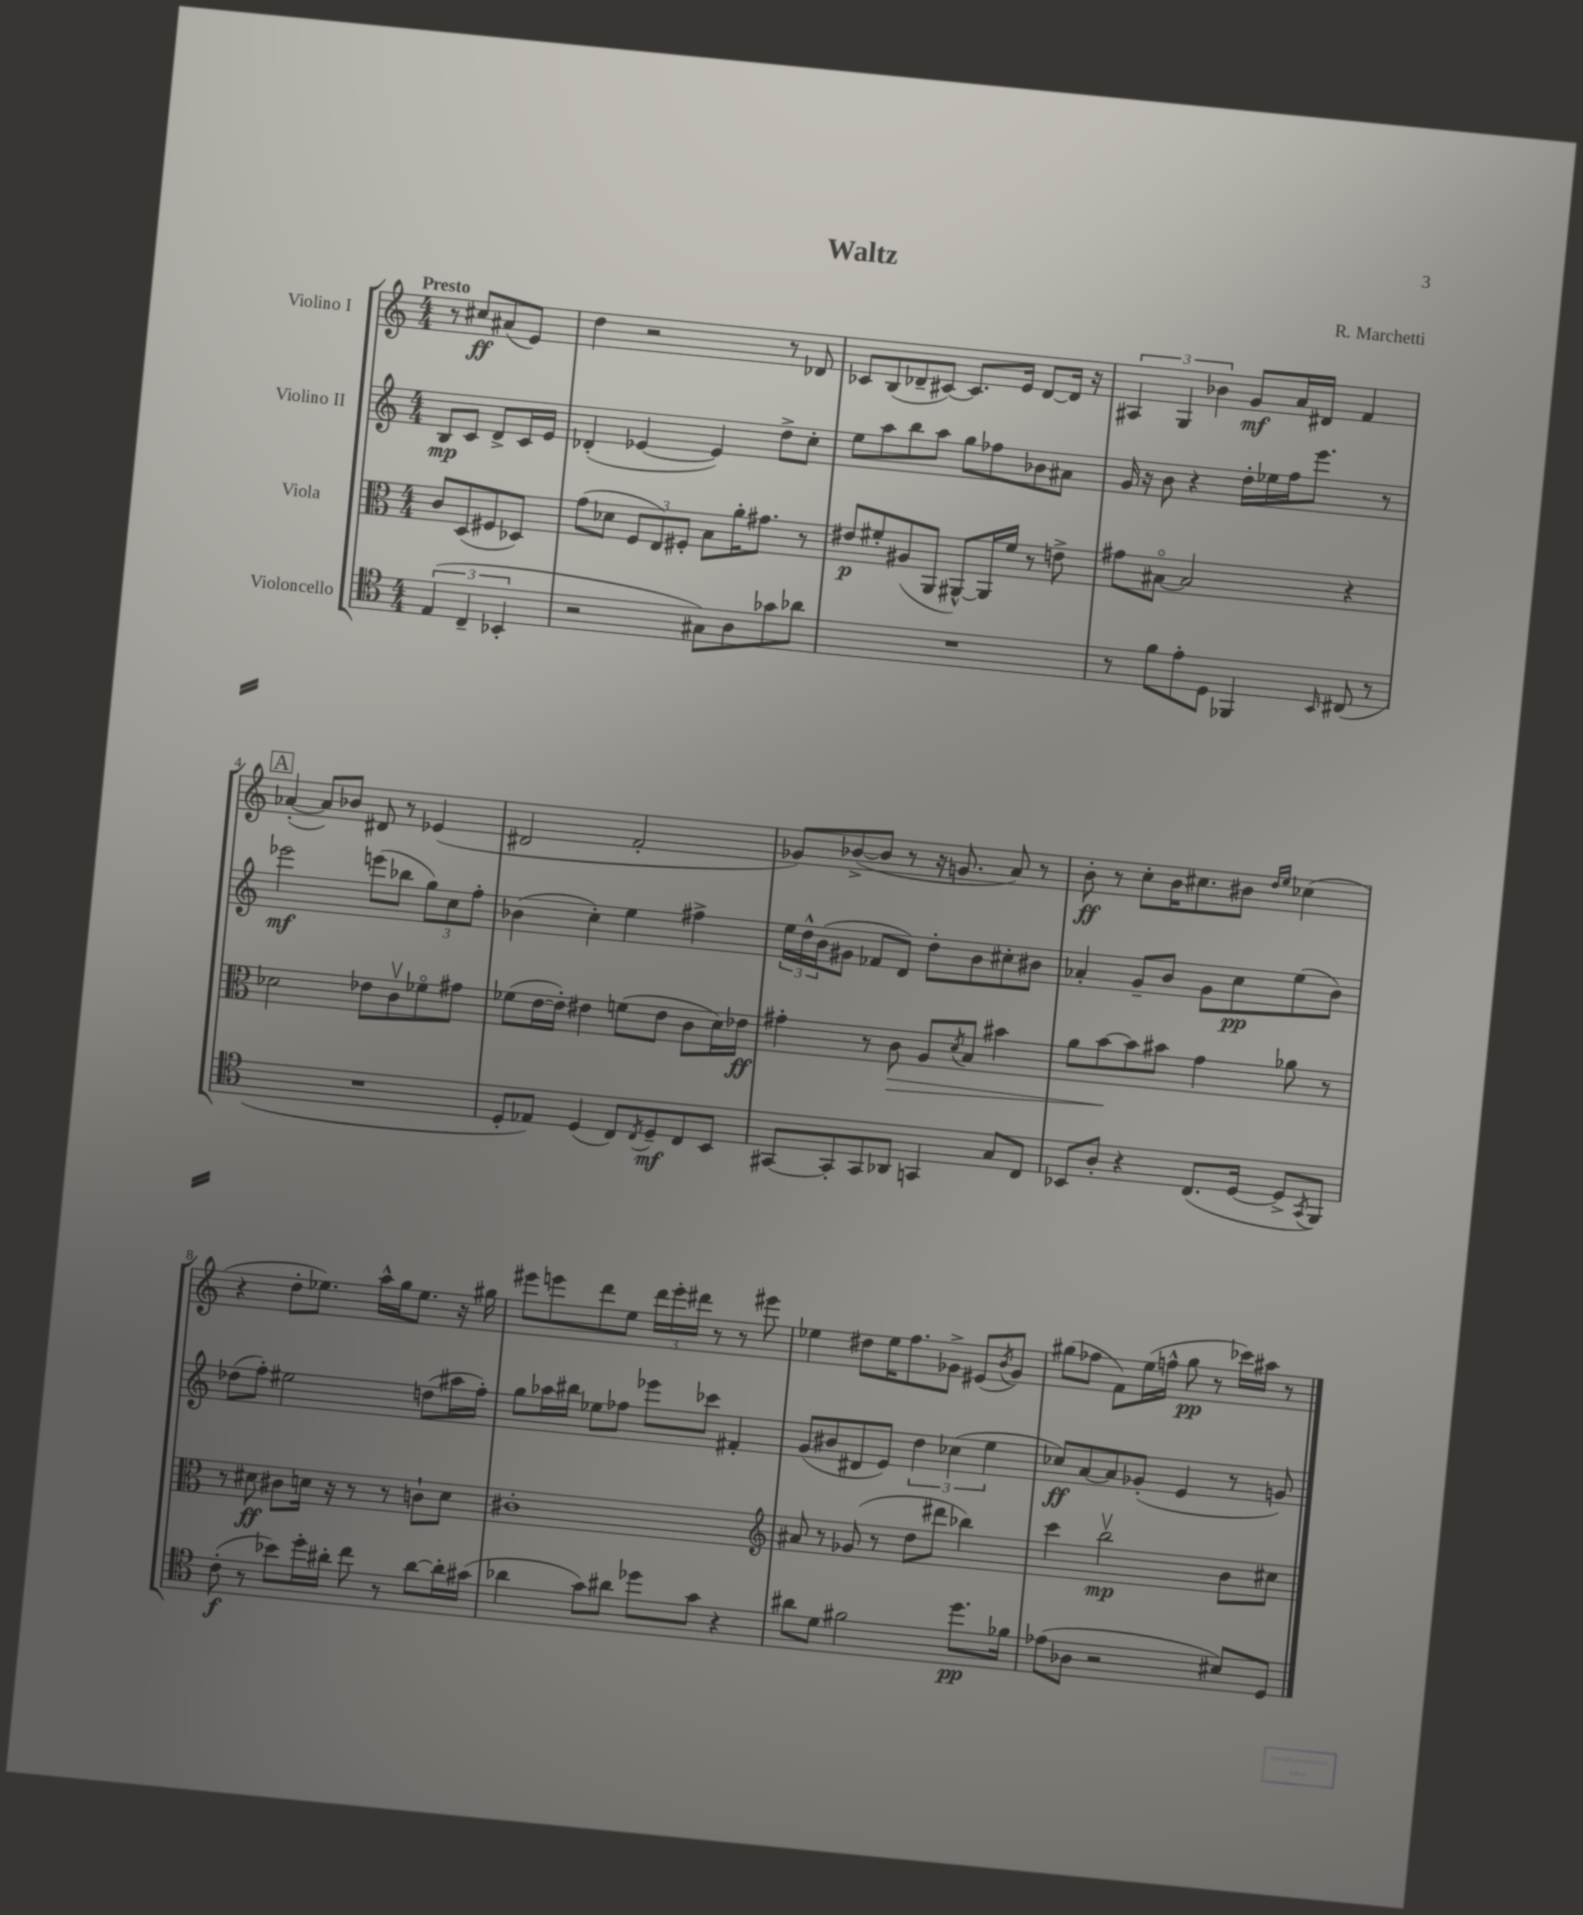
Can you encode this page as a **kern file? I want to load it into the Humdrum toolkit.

**kern	**kern	**kern	**kern
*staff4	*staff3	*staff2	*staff1
*clefC4	*clefC3	*clefG2	*clefG2
*k[]	*k[]	*k[]	*k[]
*M4/4	*M4/4	*M4/4	*M4/4
(6E/	8c/L	8B/L	8r
.	(8D/	8c/J	8cc#/L
6C~/	.	.	.
.	8F#/	8d^/L	(8a#/
6BB-'/	.	.	.
.	8D-/J)	16c/L	8e/J)
.	.	16e/JJ	.
=	=	=	=
2r	(8g\L	(4d-'/	4dd\
.	8d-\J	.	.
.	12F/L	[4e-/	2r
.	12E/)	.	.
.	12F#'/J	.	.
8G#\L)	8B\L	4e-/])	.
8A\	16a'\K	.	.
.	8.g#\J	.	.
8g-\	.	8dd^\L	8r
8a-\J	8r	8cc'\J	8d-/
=	=	=	=
1r	8e#/L	8ee\L	8c-/L
.	8f#'/	8aa\	(8B/
.	(8A#/	8bb\	8d-~/
.	8AA/J	8aa\J	[8c#/J)
.	[8AA#^^/L)	8gg\L	8.c#/]L
.	16AA#/]L	8ff-\	.
.	16f#/JJ	.	16e/Jk
.	8r	8b-\	[8d-/L
.	8e^\	8a#\J	16d-/]Jk
.	.	.	16r
=	=	=	=
8r	8g#\L	16g/	6A#/
.	.	16r	.
8f\L	[8B#o\J	8b\	.
.	.	.	6G/
8e'\	2B#/]	4r	.
.	.	.	6b-\
8D\J	.	.	.
4FF-/	.	16dd'\LL	8g/L
.	.	16ee-\	.
.	.	16ff\J	16a/L
.	.	8.eee\J	16d#/JJ
16qqBB/	.	.	.
(8C#/	4r	.	4f/
8r	.	8r	.
=	=	=	=
1r	2d-\	2eee-\	([4a-'/
.	.	.	8a-/]L)
.	.	.	8b-/J
.	8e-\L	(8eee\L	8d#/
.	8cv\	8bb-\J	8r
.	8f-o\	12gg\L)	(4e-/
.	.	12cc\	.
.	8g#\J	.	.
.	.	12ff'\J	.
=	=	=	=
8D'/L	(8f-\L	(4b-\	2d#/
8E-/J)	[16e\L	.	.
.	16e'\]JJ)	.	.
(4D/	4e#\	4cc'\)	.
8C/L)	(8f\L	4ee\	2f'/
8qC/	.	.	.
8D~/	8e#\J	.	.
8C/	8c\L	4ff#^\	.
8BB/J	16d\L)	.	.
.	16e-\JJ	.	.
=	=	=	=
[8GG#/L	4g#'\	24ee\LL	8g-/L)
.	.	24dd^^\	.
.	.	(24b\J	.
8GG#'/]	.	8g#\J	([8b-^/
8GG#/	8r	8f-/L	8b-/]J
8AA-/J	8c\	8d/J)	8r
4GG/	8A/L	8dd'\L	16r
.	.	.	8.g/
.	8qd/	.	.
.	8B/J	8b\	.
8G/L	4b#\	8cc#'\	8a/)
8C/J	.	8b#\J	8r
=	=	=	=
8BB-/L	8a\L	4a-'/	8b'\
8A'/J	[8b\	.	8r
4r	8b\]	8g~/L	8cc'\L
.	8b#\J	8b/J	16b\K
.	.	.	8.cc#\
(8.C/L	4g\	8g\L	.
.	.	8cc\	8b#\J
[16D/Jk	.	.	.
.	.	.	16qqdd/LL
.	.	.	16qqee/JJ
8D^/]L	8a-\	(8ee\	(4cc-\
8qGG/	.	.	.
8FF/J)	8r	8b\J)	.
=	=	=	=
(8c'\	8r	(8dd-\L	4r
8r	8d#\	8ff'\J)	.
8b-\L)	8c#\L	2ee#\	8dd'\L
16dd'\L	16d\Jk	.	8.ee-\J)
16a#'\JJ	16r	.	.
8cc\	8r	.	.
.	.	.	16aa^^\LL
8r	8r	.	16gg\J
.	.	.	8.ee-\J
[8a#\L	8c`\L	(8dd\L	.
16a#'\]L	8d\J	16aa#\L	16r
(16g#\JJ	.	16ff'\JJ)	16gg#\
=	=	=	=
4a-\	1c#'	8gg\L	8eee#\L
.	.	16aa-\L	8eee\
.	.	16bb#\JJ	.
8g\L)	.	8ee-\L	8ddd\
8a#\J	.	8ff-\J	8ee\J
8dd-\L	.	8eee-\L	24ddd\LL
.	.	.	24eee'\
.	.	.	24ddd#\JJ
8g\J	.	8ccc-\J	8r
4r	.	4f#'/	8r
.	.	.	8eee#\
=	=	=	=
*	*clefG2	*	*
8a#\L	8a#/	(8g/L	4ee-\
8d\J	8r	8b#/	.
2f#\	(8g-/	8d#/	8dd#\L
.	8r	8e/J)	16ee-\K
.	.	.	8.ff\
.	8dd\L	6dd\	.
.	8ddd#\J	.	8g-^\J
.	.	(6cc-\	.
8.dd\L	4bb-\)	.	(8e#/L
.	.	6ee\	.
.	.	.	8qb/
.	.	.	8g-/J)
16f-\Jk	.	.	.
=	=	=	=
(8e-\L	4ccc\	8cc-/L)	(8gg#\L
8A-\J	.	[8a/	8ff-\J
2r	2bbv\	8a/]	8f\L)
.	.	(8g-'/J	(16ee\L
.	.	.	16ff^^\JJ
.	.	4e/	8gg#\
.	.	.	8r
8B#/L)	8b\L	8r	16ccc-\LL)
.	.	.	16aa#\JJ
8D/J	8cc#\J	8g/)	8r
==	==	==	==
*-	*-	*-	*-
